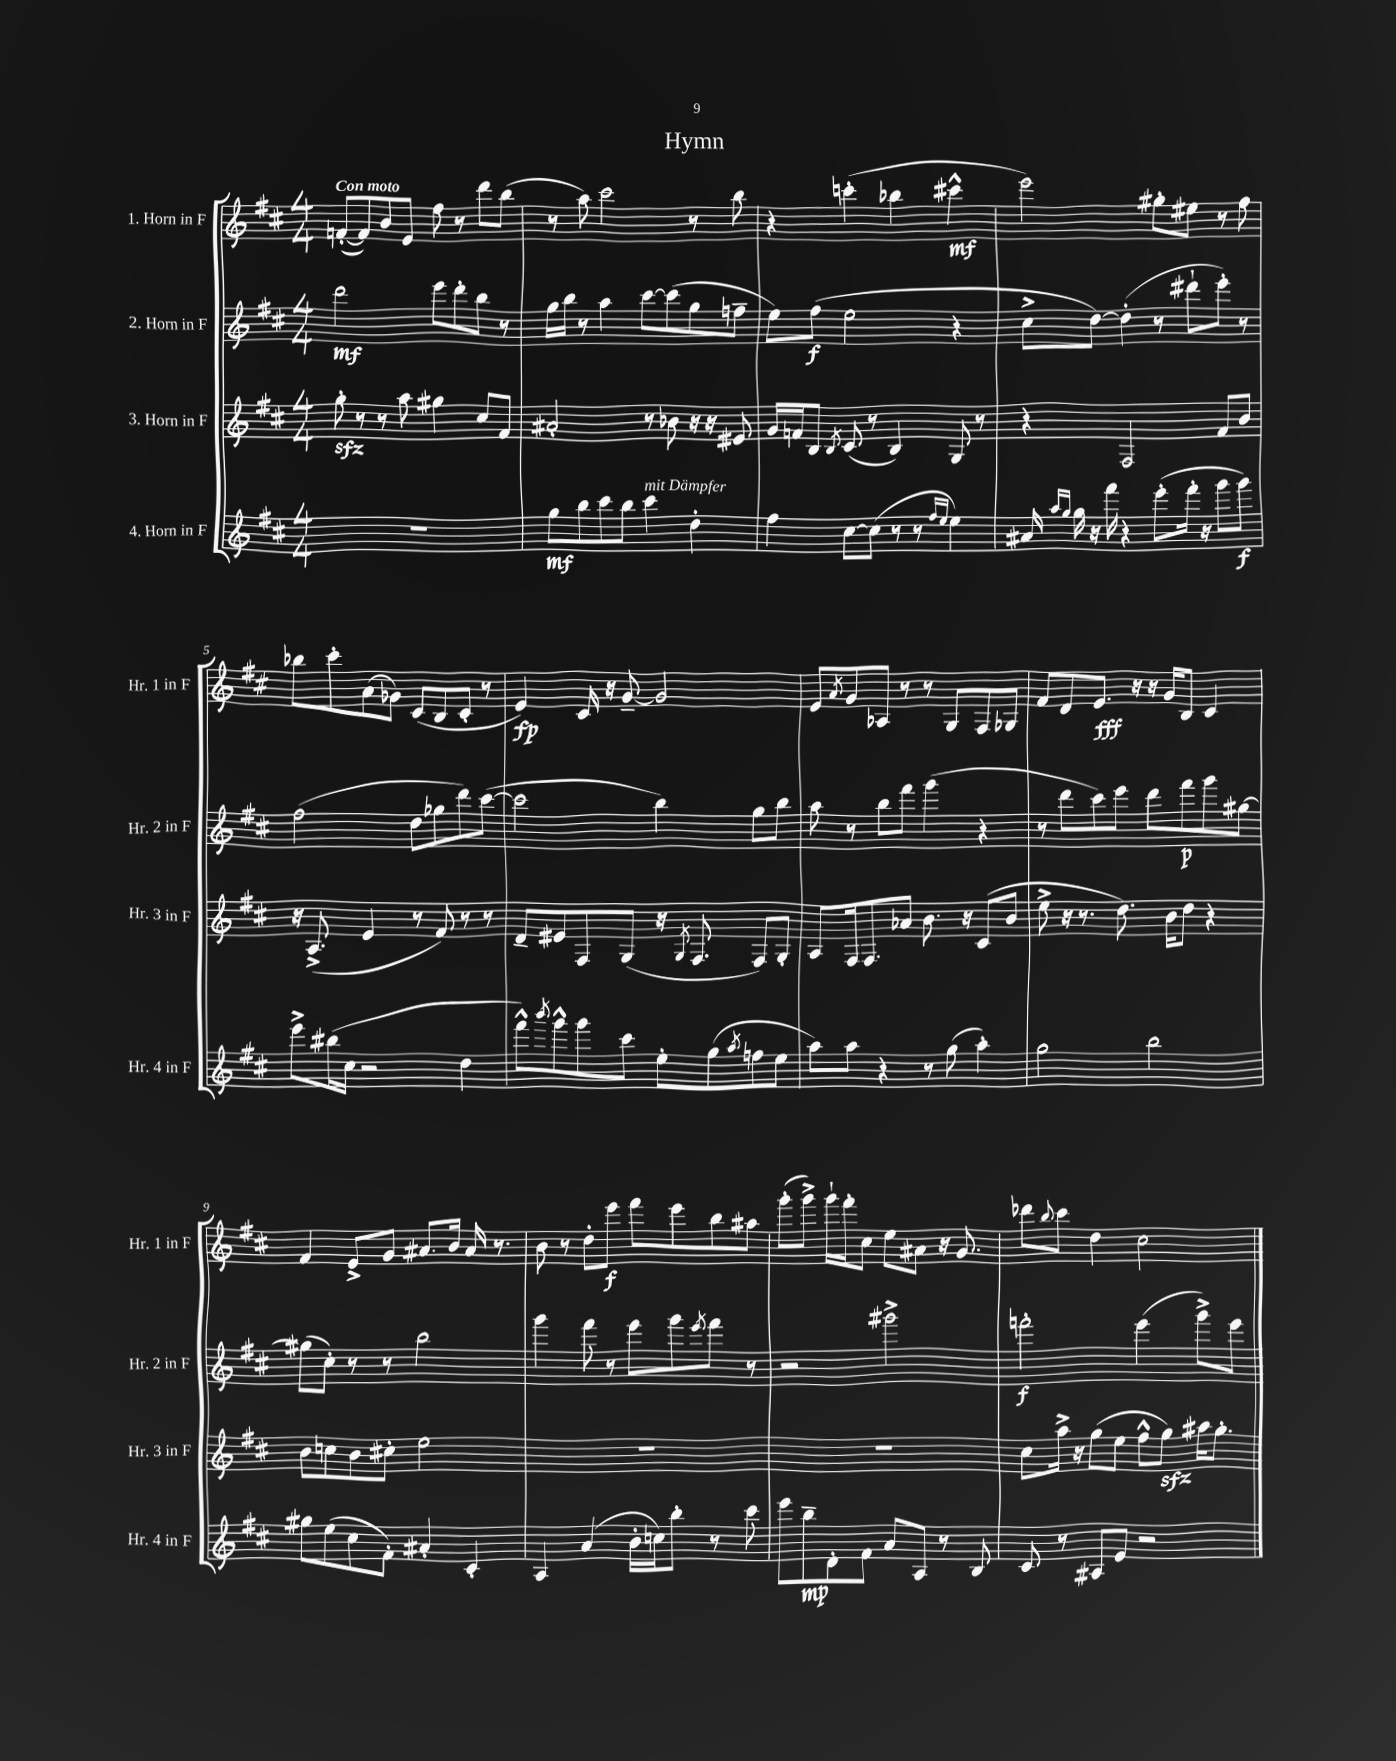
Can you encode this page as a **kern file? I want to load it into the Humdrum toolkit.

**kern	**dynam	**kern	**kern	**dynam	**kern	**dynam
*part4	*part4	*part3	*part2	*part2	*part1	*part1
*staff4	*staff4	*staff3	*staff2	*staff2	*staff1	*staff1
*I"4. Horn in F	*	*I"3. Horn in F	*I"2. Horn in F	*	*I"1. Horn in F	*
*I'Hr. 4 in F	*	*I'Hr. 3 in F	*I'Hr. 2 in F	*	*I'Hr. 1 in F	*
*clefG2	*	*clefG2	*clefG2	*	*clefG2	*
*k[f#c#]	*	*k[f#c#]	*k[f#c#]	*	*k[f#c#]	*
*M4/4	*	*M4/4	*M4/4	*	*M4/4	*
=1	=1	=1	=1	=1	=1	=1
!	!	!	!	!	!LO:TX:a:B:t=Con moto	!
1r	.	8ggzz'\	2ddd\	mf	([8fn'/L	.
.	.	8r	.	.	8f/])	.
.	.	8r	.	.	8b/	.
.	.	8aa\	.	.	8e/J	.
.	.	4gg#X\	8eee\L	.	8ff#\	.
.	.	.	8ddd'\	.	8r	.
.	.	8cc#/L	8bb\J	.	8ddd\L	.
.	.	8f#/J	8r	.	(8bb\J	.
=2	=2	=2	=2	=2	=2	=2
8gg\L	mf	2a#X'/	16gg\LL	.	8r	.
.	.	.	16bb\JJ	.	.	.
8bb\	.	.	8r	.	8aa\)	.
8ccc#\	.	.	4aa\	.	2ccc#\	.
8bb\J	.	.	.	.	.	.
!LO:TX:a:i:t=mit Dämpfer	!	!	!	!	!	!
4ccc#\	.	8r	[8ccc#\L	.	.	.
.	.	8b-X\	(8ccc#\]	.	.	.
4dd'\	.	16r	8gg\	.	8r	.
.	.	16r	.	.	.	.
.	.	8e#X/	8ffn~\J	.	8bb\	.
=3	=3	=3	=3	=3	=3	=3
4ff#\	.	16g/LL	8ee\L)	.	4r	.
.	.	16fn/J	.	.	.	.
.	.	8B/J	(8ff#\J	f	.	.
.	.	8qB/	.	.	.	.
[8cc#\L	.	(8c#/	2ee\	.	(4cccn'\	.
(8cc#\J]	.	8r	.	.	.	.
8r	.	4B/)	.	.	4bb-X\	.
8r	.	.	.	.	.	.
16qqff#/LL	.	.	.	.	.	.
16qqee/JJ	.	.	.	.	.	.
4ee\)	.	8G/	4r	.	4ccc#X^^\	mf
.	.	8r	.	.	.	.
=4	=4	=4	=4	=4	=4	=4
16a#X/	.	4r	8cc#^\L	.	2eee\)	.
16qqaa/LL	.	.	.	.	.	.
16qqgg/JJ	.	.	.	.	.	.
16gg\	.	.	.	.	.	.
16r	.	.	[8dd\J)	.	.	.
16fff#\	.	.	.	.	.	.
4r	.	2F#/	(4dd'\]	.	.	.
(8eee'\L	.	.	8r	.	8gg#X'\L	.
16fff#'\Jk	.	.	8ddd#X`\L	.	8ee#X\J	.
16r	.	.	.	.	.	.
8ggg\L	.	8f#/L	8eee'\J)	.	8r	.
8ggg\J)	f	8b/J	8r	.	8ff#\	.
!!LO:LB:g=z
=5	=5	=5	=5	=5	=5	=5
8eee^\L	.	16r	(2ff#\	.	8bb-X\L	.
.	.	(8.A^/	.	.	.	.
(16bb#X\L	.	.	.	.	8ccc#'\	.
16cc#\JJ	.	.	.	.	.	.
2r	.	4e/	.	.	(8a\	.
.	.	.	.	.	8g-X\J)	.
.	.	8r	8dd\L	.	(8c#/L	.
.	.	8f#/)	8gg-X\	.	8B/	.
4dd\	.	8r	8ddd\)	.	8c#'/J	.
.	.	8r	([8ccc#\J	.	8r	.
=6	=6	=6	=6	=6	=6	=6
8fff#^^\L)	.	8d~/L	2ccc#\]	.	4e/)	fp
8qbbb/	.	.	.	.	.	.
8ggg^^\	.	8e#X/	.	.	.	.
8ggg\	.	8F#/	.	.	16c#/	.
.	.	.	.	.	16r	.
8ccc#\J	.	(8G/J	.	.	[8g~/	.
8ee'\L	.	16r	4bb\)	.	2g/]	.
.	.	8qG/	.	.	.	.
.	.	8.F#/	.	.	.	.
(8gg\	.	.	.	.	.	.
8qaa/	.	.	.	.	.	.
8ffn\	.	8F#/L)	8gg\L	.	.	.
8ee\J	.	8G'/J	8bb\J	.	.	.
=7	=7	=7	=7	=7	=7	=7
8aa\L)	.	8A/L	8aa\	.	8e/L	.
.	.	.	.	.	8qa/	.
8aa\J	.	16F#/k	8r	.	8g/	.
.	.	8.F#/	.	.	.	.
4r	.	.	8bb\L	.	8A-X/J	.
.	.	8a-X/J	8fff#\J	.	8r	.
8r	.	8.b\	(4ggg\	.	8r	.
(8gg\	.	.	.	.	8G/L	.
.	.	16r	.	.	.	.
4aa'\)	.	(8c#/L	4r	.	8F#/	.
.	.	8b/J	.	.	8G-X/J	.
=8	=8	=8	=8	=8	=8	=8
2gg\	.	8ee^\	8r	.	8f#/L	.
.	.	16r	8ddd\L	.	8d/	.
.	.	8.r	.	.	.	.
.	.	.	8ccc#\)	.	8.e/J	fff
.	.	8.dd\)	8eee\J	.	.	.
.	.	.	.	.	16r	.
2bb\	.	.	8ddd\L	.	16r	.
.	.	16b\KL	.	.	16g/KL	.
.	.	8dd\J	8fff#\	p	8B/J	.
.	.	4r	8ggg\	.	4c#/	.
.	.	.	[8gg#X\J	.	.	.
!!LO:LB:g=z
=9	=9	=9	=9	=9	=9	=9
8gg#X\L	.	8b\L	(8gg#X\L]	.	4f#/	.
(8ee\	.	8ccn\	8cc#'\J)	.	.	.
8cc#\	.	8b\	8r	.	8e^/L	.
8f#'\J)	.	8cc#X'\J	8r	.	8g/J	.
4a#X'/	.	2ee\	2bb\	.	8.a#X/L	.
.	.	.	.	.	16b/Jk	.
4c#'/	.	.	.	.	16a#/	.
.	.	.	.	.	8.r	.
=10	=10	=10	=10	=10	=10	=10
4A/	.	1r	4ggg\	.	8b\	.
.	.	.	.	.	8r	.
(4a/	.	.	8fff#\	.	8dd'\L	.
.	.	.	8r	.	8eee\J	f
16b'\LL	.	.	8eee\L	.	8fff#\L	.
16ccn\J)	.	.	.	.	.	.
8bb'\J	.	.	8ggg\	.	8eee\	.
.	.	.	8qeee/	.	.	.
8r	.	.	8fff#\J	.	8bb\	.
8ccc#\	.	.	8r	.	8aa#X\J	.
=11	=11	=11	=11	=11	=11	=11
8eee\L	.	1r	2r	.	(8ggg'\L	.
8bb~\	mp	.	.	.	8ggg^\J)	.
8d'\	.	.	.	.	16ggg`\LL	.
.	.	.	.	.	16fff#'\J	.
8f#\J	.	.	.	.	8cc#\J	.
8a/L	.	.	2ggg#X^\	.	8ee\L	.
8A/J	.	.	.	.	8a#X\J	.
8r	.	.	.	.	16r	.
.	.	.	.	.	8.g/	.
8B/	.	.	.	.	.	.
=12	=12	=12	=12	=12	=12	=12
8c#/	.	8cc#\L	2fffn'\	f	8ddd-X\L	.
.	.	.	.	.	8qqbb/	.
8r	.	16aa^\Jk	.	.	8ccc#\J	.
.	.	16r	.	.	.	.
8A#X/L	.	(8gg\L	.	.	4dd\	.
8e/J	.	8ee\J	.	.	.	.
2r	.	8ff#^^\L	(4eee\	.	2cc#\	.
.	.	8ggzz\J)	.	.	.	.
.	.	16aa#X\KL	8ggg^\L)	.	.	.
.	.	8.gg'\J	.	.	.	.
.	.	.	8eee\J	.	.	.
==	==	==	==	==	==	==
*-	*-	*-	*-	*-	*-	*-
